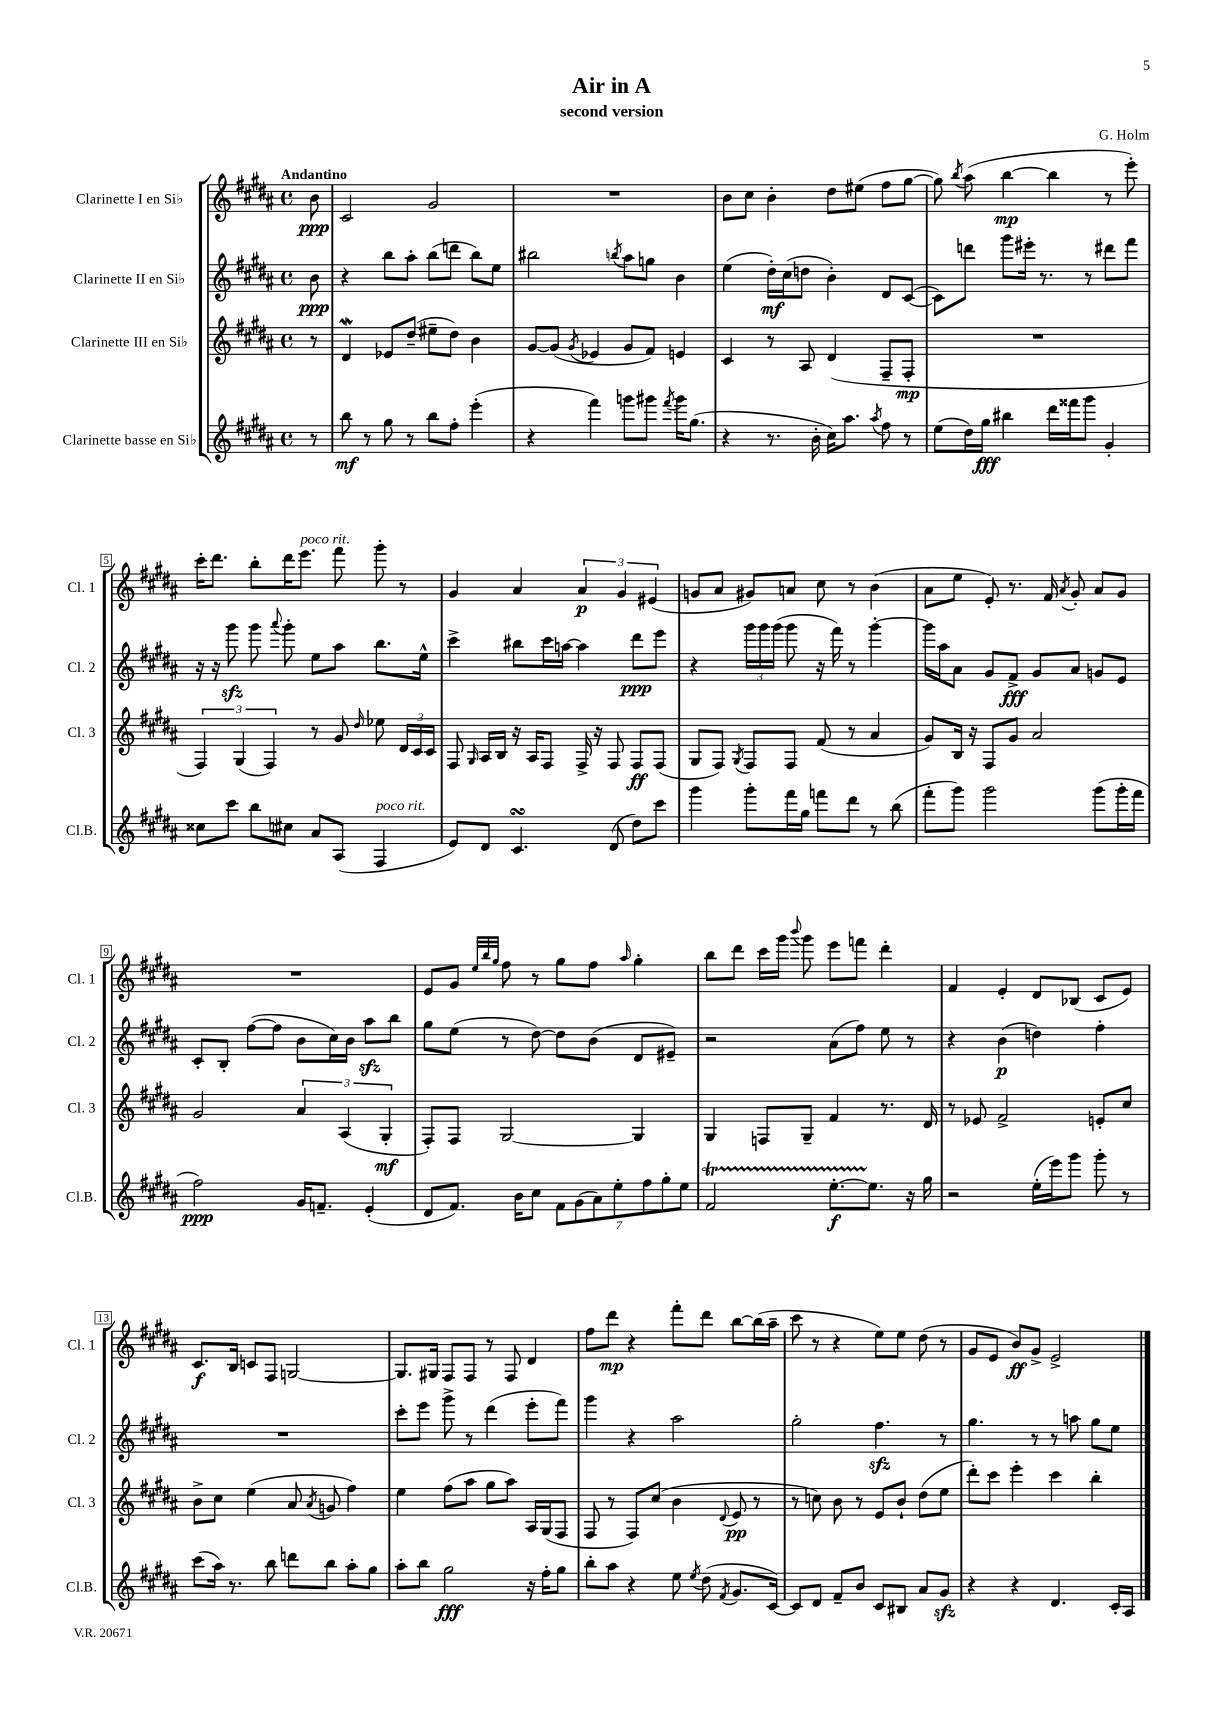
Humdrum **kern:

**kern	**kern	**kern	**kern
*staff4	*staff3	*staff2	*staff1
*clefG2	*clefG2	*clefG2	*clefG2
*k[f#c#g#d#a#]	*k[f#c#g#d#a#]	*k[f#c#g#d#a#]	*k[f#c#g#d#a#]
*M4/4	*M4/4	*M4/4	*M4/4
*met(c)	*met(c)	*met(c)	*met(c)
8r	8r	8b	8b
=	=	=	=
8bb	4d#	4r	2c#
8r	.	.	.
8gg#	8e-	8bb	.
8r	(8dd#~	8aa#'	.
8bb	8ee#~	(8bb	2g#
8ff#'	8dd#)	8ddd	.
(4eee'	4b	8bb)	.
.	.	8ee	.
=	=	=	=
4r	[8g#	2bb#	1r
.	(8g#]	.	.
.	8qg#	.	.
4fff#)	4e-	.	.
.	.	8qbb	.
8ggg	8g#	8aa#	.
8ggg#	8f#)	8gg	.
8qfff#	.	.	.
16ggg#	4e	4b	.
(8.gg#	.	.	.
=	=	=	=
4r	4c#	(4ee	8b
.	.	.	8cc#
8.r	8r	16dd#')	4b'
.	.	(16cc#	.
.	8A#	8dd	.
16b'	.	.	.
16cc#)	(4d#	4b')	8dd#
8.aa#	.	.	.
.	.	.	(8ee#
8qaa#	.	.	.
8ff#	8F#~	8d#	8ff#
8r	8F#'	([8c#	[8gg#
=	=	=	=
(8ee	1r	8c#])	8gg#])
.	.	.	8qbb
16dd#)	.	8ddd	(8aa#
16gg#	.	.	.
4bb#	.	8ggg#	[4bb
.	.	16eee#'	.
.	.	8.r	.
16ddd#	.	.	4bb]
16fff##	.	.	.
8ggg#	.	8r	.
4g#'	.	8ddd#	8r
.	.	8fff#	8eee')
=	=	=	=
8cc##	6F#)	16r	16ccc#'
.	.	16r	8.ddd#
8ccc#	.	8ggg#	.
.	(6G#	.	.
8bb	.	8ggg#	8bb'
.	6F#)	.	.
.	.	8qqaaa#	.
8cc#	.	8ggg#'	16ddd#
.	.	.	8.eee
8a#	8r	8ee	.
(8A#	8g#	8aa#	8fff#
.	16qqdd#	.	.
4F#	8ee-	8.bb	8ggg#'
.	24d#	.	8r
.	24c#	.	.
.	.	16ee^^	.
.	24c#	.	.
=	=	=	=
8e)	8F#	4ccc#^	4g#
.	16qqG#	.	.
8d#	16A#	.	.
.	16B	.	.
4.c#	16r	8bb#	4a#
.	16A#	.	.
.	8F#	16ccc#	.
.	.	[16aa	.
.	16F#^	4aa]	6a#
.	16r	.	.
(8d#	8F#	.	.
.	.	.	6g#
8dd#)	8F#	8ddd#	.
.	.	.	(6e#
8ccc#	(8F#	8eee	.
=	=	=	=
4ggg#	8G#	4r	8g
.	8F#)	.	8a#
.	8qG#	.	.
8ggg#'	8F#	24ggg#	8g#)
.	.	24ggg#	.
.	.	(24ggg#	.
16fff#	8F#	8ggg#	8a
16gg#	.	.	.
8fff	(8f#	16r	8cc#
.	.	16fff#)	.
8ddd#	8r	8r	8r
8r	4a#	[4ggg#'	(4b
(8bb	.	.	.
=	=	=	=
8fff#'	8g#)	16ggg#]	8a#
.	.	16aa#	.
8ggg#)	16B	8a#	8ee
.	16r	.	.
2ggg#	8F#	8g#	8e')
.	8g#	8f#^	8.r
.	2a#	8g#	.
.	.	.	16f#
.	.	.	8qa#
.	.	8a#	8g#'
(8ggg#	.	8g	8a#
16ggg#'	.	8e	8g#
16fff#	.	.	.
=	=	=	=
2ff#)	2g#	8c#'	1r
.	.	8B'	.
.	.	([8ff#	.
.	.	8ff#]	.
16g#	6a#	8b	.
8.f~	.	.	.
.	.	16cc#)	.
.	(6A#	.	.
.	.	16b	.
(4e'	.	8aa#	.
.	6G#'	.	.
.	.	8bb	.
=	=	=	=
8d#	8F#')	8gg#	8e
8.f#)	8F#	(8ee	8g#
.	.	.	32qqee
.	.	.	32qqbb
.	.	.	32qqgg#
.	[2G#	8r	8ff#
16b	.	.	.
8cc#	.	[8dd#)	8r
14f#	.	8dd#]	8gg#
(14g#	.	.	.
.	.	(8b	8ff#
14a#)	.	.	.
14ee'	.	.	.
.	.	.	16qqaa#
.	4G#]	8d#	4gg#'
14ff#	.	.	.
14gg#'	.	.	.
.	.	8e#~)	.
14ee	.	.	.
=	=	=	=
2f#	4G#	2r	8bb
.	.	.	8ddd#
.	8F	.	16ccc#
.	.	.	16ggg#
.	.	.	8qqbbb
.	8G#~	.	8ggg#
[8.ee'	4f#	(8a#	8eee
.	.	8ff#)	8fff
8.ee]	.	.	.
.	8.r	8ee	4ddd#'
16r	.	8r	.
16gg#	16d#	.	.
=	=	=	=
2r	8r	4r	4f#
.	8e-	.	.
.	2f#^	(4b	4e'
(16ee'	.	4dd)	8d#
16eee)	.	.	.
8ggg#	.	.	(8B-
8ggg#'	8e'	4ff#'	8c#
8r	8cc#	.	8e)
=	=	=	=
(8ccc#	8b^	1r	8.c#
16aa#)	8cc#	.	.
8.r	.	.	16B
.	(4ee	.	8c
8bb	.	.	8F#
8ddd	8a#	.	[2G
.	8qa#	.	.
8bb	8g	.	.
8aa#'	4ff#)	.	.
8gg#	.	.	.
=	=	=	=
8aa#'	4ee	8ccc#'	8.G]
8bb	.	8eee	.
.	.	.	16G#
2gg#	(8ff#	8ggg#^	8F#
.	8aa#	8r	8F#
.	8gg#	(4ddd#	8r
.	8aa#)	.	8F#
16r	16A#	8eee'	4d#
16ff#'	(16G#	.	.
8gg#	8F#	8fff#)	.
=	=	=	=
8bb'	8F#	4ggg#	8ff#
8aa#	8r	.	8ddd#
4r	8F#)	4r	4r
.	(8cc#	.	.
8ee	4b	2aa#	8fff#'
8qee	.	.	.
(8dd#	.	.	8ddd#
8qf#	8qqd#	.	.
8.g#	8e	.	[8bb
.	8r	.	(16bb]
[16c#)	.	.	16aa#~
=	=	=	=
8c#]	8r	2gg#'	8ccc#
8d#	8cc)	.	8r
8f#~	8b	.	4r
8b	8r	.	.
8c#	8e	4.ff#	8ee)
8B#	8b`	.	8ee
8a#	(8dd#	.	(8dd#
8g#	8ee	8r	8r
=	=	=	=
4r	8ddd#')	4.gg#	8g#
.	8ccc#	.	8e
4r	4eee'	.	8b)
.	.	8r	8g#^
4.d#	4ccc#	8r	2e^
.	.	8aa	.
.	4bb'	8gg#	.
16c#'	.	8ee	.
16A#	.	.	.
==	==	==	==
*-	*-	*-	*-
